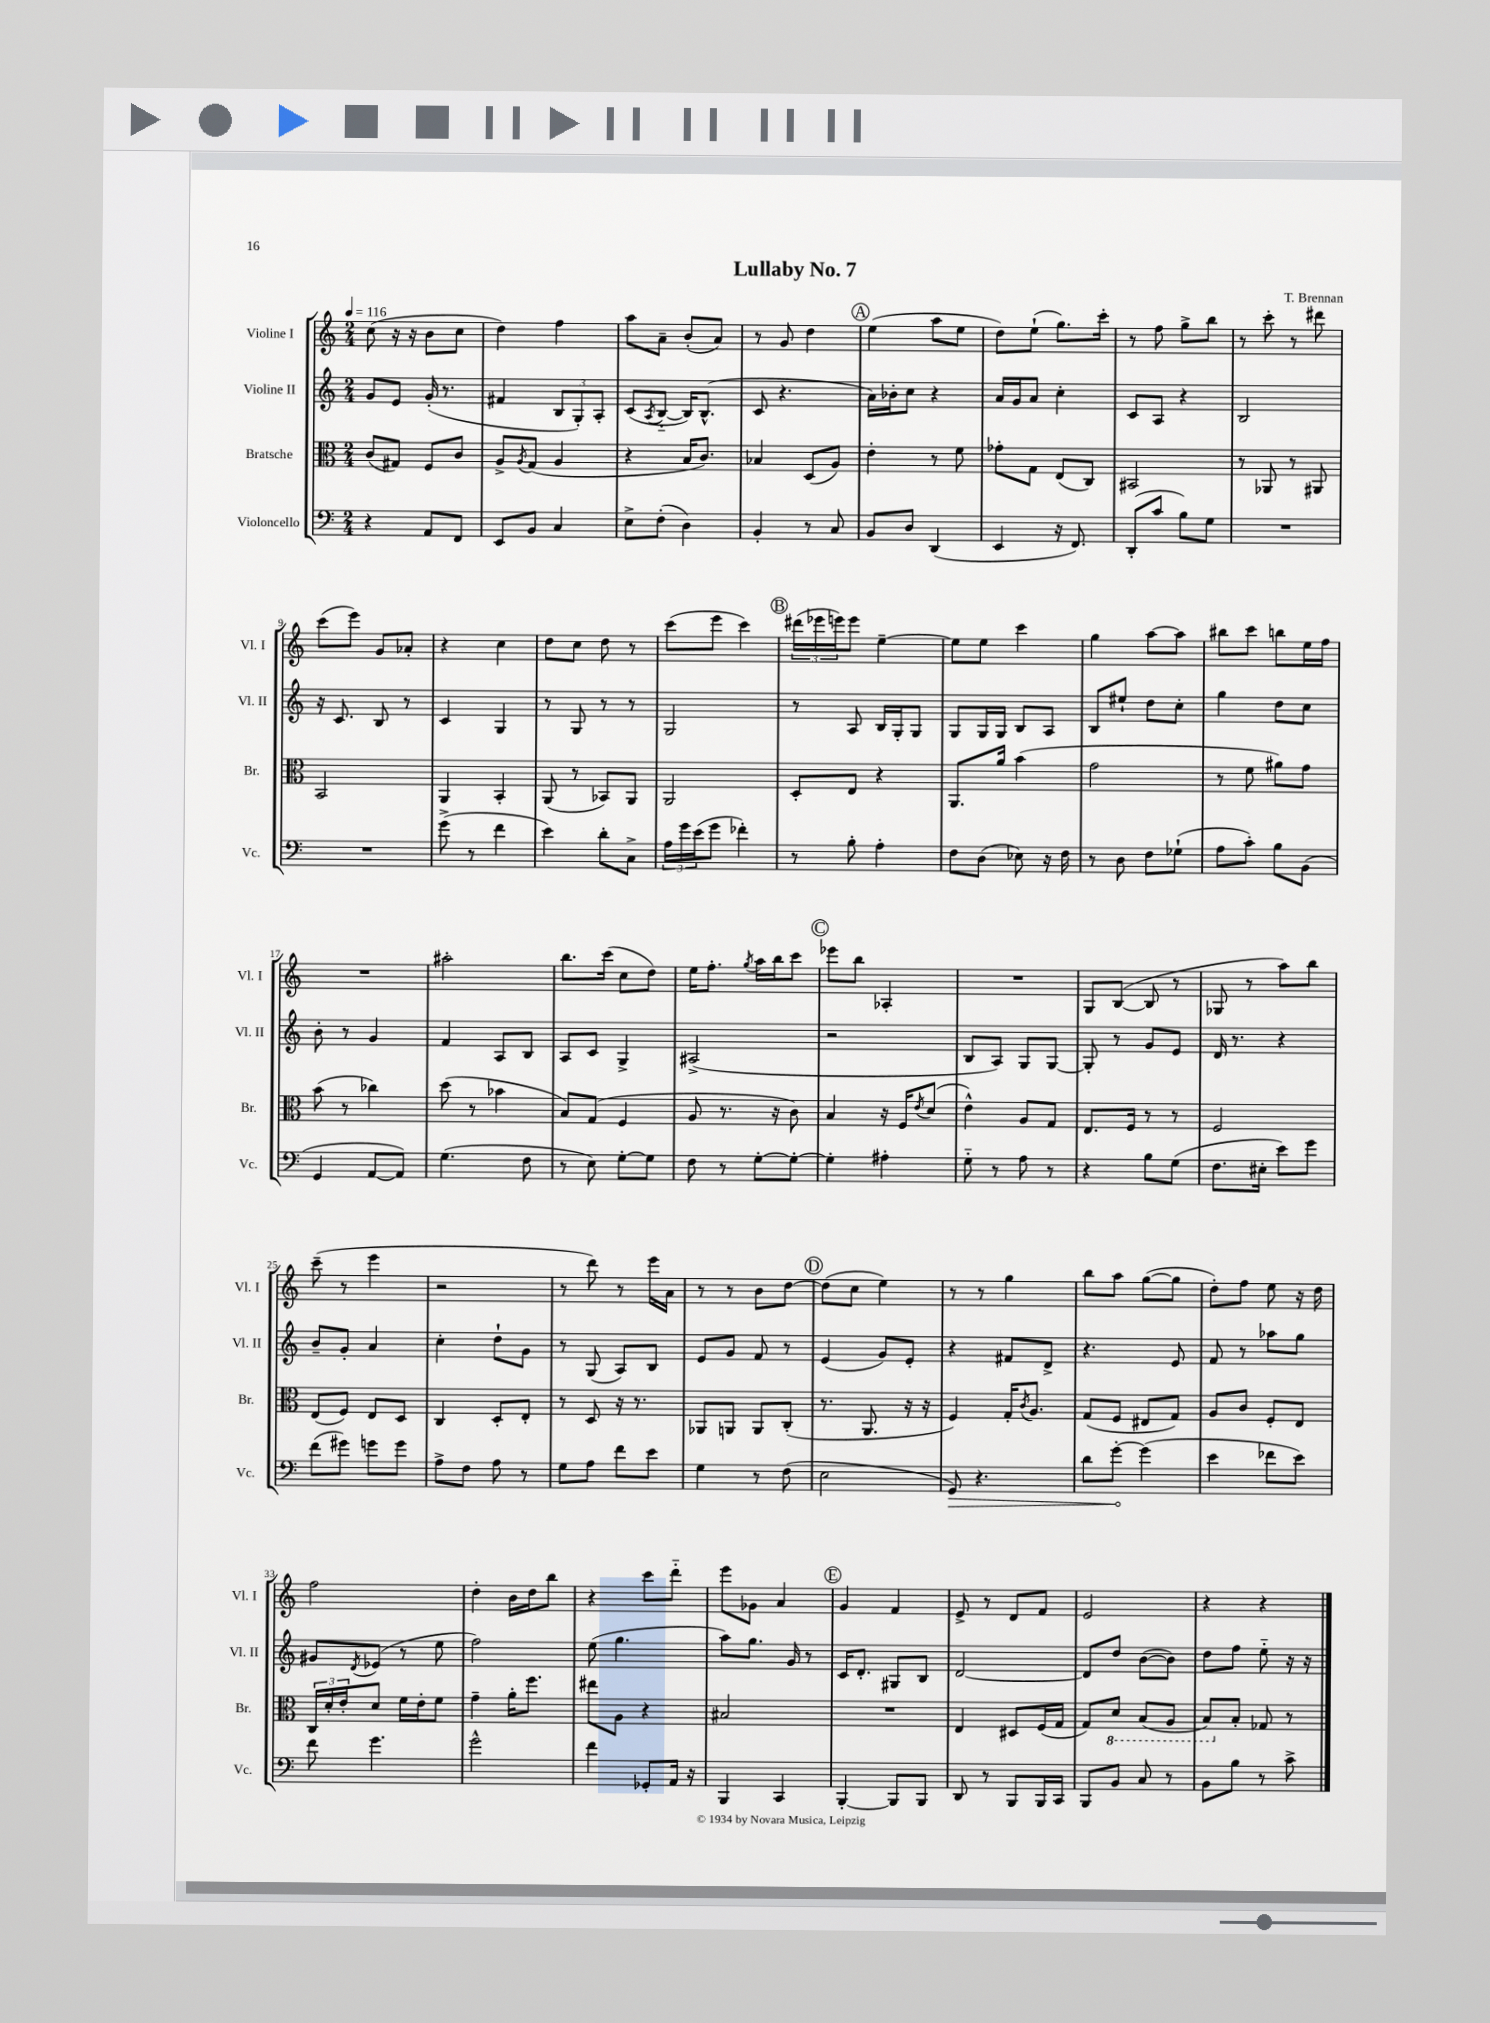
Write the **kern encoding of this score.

**kern	**dynam	**kern	**kern	**kern
*part4	*part4	*part3	*part2	*part1
*staff4	*staff4	*staff3	*staff2	*staff1
*I"Violoncello	*	*I"Bratsche	*I"Violine II	*I"Violine I
*I'Vc.	*	*I'Br.	*I'Vl. II	*I'Vl. I
*clefF4	*	*clefC3	*clefG2	*clefG2
*k[]	*	*k[]	*k[]	*k[]
*M2/4	*	*M2/4	*M2/4	*M2/4
*MM116	*	*MM116	*MM116	*MM116
=1	=1	=1	=1	=1
4r	.	(8c/L	8g/L	(8cc\
.	.	8G#X/J)	8e/J	16r
.	.	.	.	16r
8AA/L	.	8F/L	(16g'/	8b\L
.	.	.	8.r	.
8FF/J	.	8c/J	.	8cc\J
=2	=2	=2	=2	=2
8EE/L	.	8A^/L	4f#X/	4dd\)
.	.	8qA/	.	.
8BB/J	.	(8G/J	.	.
4C/	.	4A/	12B/L	4ff\
.	.	.	12G'/)	.
.	.	.	12A'/J	.
=3	=3	=3	=3	=3
8E^\L	.	4r	(8c/L	8aa\L
.	.	.	8qA/	.
(8F'\J	.	.	[8B/J	8a~\J
4D\)	.	16B/KL	16B/KL])	(8b'/L
.	.	8.c/J)	(8.B^^/J	.
.	.	.	.	8a/J)
=4	=4	=4	=4	=4
4BB'/	.	4B-X/	8c/	8r
.	.	.	4.r	8g/
8r	.	(8D/L	.	4dd\
8C/	.	8A/J)	.	.
!!LO:REH:place=s1:t=A
=5	=5	=5	=5	=5
8BB/L	.	4e'\	16a\LL)	(4ee\
.	.	.	16b-X'\J	.
8D/J	.	.	8cc\J	.
(4DD/	.	8r	4r	8aa\L
.	.	8f\	.	8ee\J
=6	=6	=6	=6	=6
4EE/	.	8g-X'\L	16a/LL	8dd\L)
.	.	.	16g/J	.
.	.	8G\J	8a/J	(8ee`\J
16r	.	(8E/L	4cc'\	8.gg\L)
8.FF/)	.	.	.	.
.	.	8C/J)	.	.
.	.	.	.	16ccc'\Jk
=7	=7	=7	=7	=7
(8DD'/L	.	2BB#X/	8c/L	8r
8c/J	.	.	8A/J	8ff\
8B\L)	.	.	4r	8gg^\L
8G\J	.	.	.	8bb\J
=8	=8	=8	=8	=8
2r	.	8r	2B/	8r
.	.	8AA-X/	.	8ccc'\
.	.	8r	.	8r
.	.	8AA#X/	.	8ddd#X\
!!LO:LB:g=z
=9	=9	=9	=9	=9
2r	.	2BB/	16r	(8ccc\L
.	.	.	8.c/	.
.	.	.	.	8eee\J)
.	.	.	8B/	8g/L
.	.	.	8r	8a-X'/J
=10	=10	=10	=10	=10
(8g^\	.	4AA/	4c/	4r
8r	.	.	.	.
4f\	.	4BB'/	4G/	4cc\
=11	=11	=11	=11	=11
4e\)	.	(8AA/	8r	8dd\L
.	.	8r	8G/	8cc\J
8d'\L	.	8BB-X/L)	8r	8dd\
8C^\J	.	8AA/J	8r	8r
=12	=12	=12	=12	=12
24A\LL	.	2AA/	2G/	(8ccc\L
24g\	.	.	.	.
(24e\J	.	.	.	.
8g\J	.	.	.	8eee\J
4f-X'\)	.	.	.	4ccc\)
!!LO:REH:place=s1:t=B
=13	=13	=13	=13	=13
8r	.	8D'/L	8r	(24ddd#X\LL
.	.	.	.	24eee-X\
.	.	.	.	24eeen\J)
8B'\	.	8E/J	8A/	8eee\J
4A'\	.	4r	16B/LL	[4ee~\
.	.	.	16G'/J	.
.	.	.	8G/J	.
=14	=14	=14	=14	=14
8F\L	.	8.AA/L	8G/L	8ee\L]
(8D\J	.	.	16G/L	8ee\J
.	.	16a/Jk	16G/JJ	.
8E-X\)	.	(4b\	8B/L	4ccc\
16r	.	.	8A/J	.
16F\	.	.	.	.
=15	=15	=15	=15	=15
8r	.	2g\	8B/L	4gg\
8D\	.	.	8ee#X`/J	.
8F\L	.	.	8dd\L	[8aa\L
(8G-X`\J	.	.	8cc'\J	8aa\J]
=16	=16	=16	=16	=16
8A\L	.	8r	4gg\	8bb#X\L
8c'\J)	.	8f\	.	8ccc\J
8B\L	.	8a#X\L)	8dd\L	8bbn\L
(8BB\J	.	8g\J	8cc\J	16ee\L
.	.	.	.	16ff\JJ
!!LO:LB:g=z
=17	=17	=17	=17	=17
4GG/	.	(8b\	8b'\	2r
.	.	8r	8r	.
[8AA/L	.	4cc-X\)	4g/	.
8AA/J])	.	.	.	.
=18	=18	=18	=18	=18
(4.G\	.	(8dd\	4f/	2aa#X'\
.	.	8r	.	.
.	.	4b-X\	8A/L	.
8F\	.	.	8B/J	.
=19	=19	=19	=19	=19
8r	.	8B/L)	8A/L	8.bb\L
8E\)	.	(8G/J	8c/J	.
.	.	.	.	(16ccc\Jk
[8G'\L	.	4F/	4G^/	8cc\L
8G\J]	.	.	.	8dd\J)
=20	=20	=20	=20	=20
8F\	.	8A/	(2A#X^/	16ee\KL
.	.	.	.	8.ff'\J
8r	.	8.r	.	.
.	.	.	.	8qgg/
[8G'\L	.	.	.	16aa\LL
.	.	16r	.	16bb\J
8G'\J_	.	8c\)	.	8ccc\J
!!LO:REH:place=s1:t=C
=21	=21	=21	=21	=21
4G'\]	.	4B/	2r	8eee-X\L
.	.	.	.	8bb\J
4A#X'\	.	16r	.	4A-X'/
.	.	16F/KL	.	.
.	.	8qe/	.	.
.	.	(8d/J	.	.
=22	=22	=22	=22	=22
8G\	.	4e^^\)	8B/L	2r
8r	.	.	8A/J)	.
8A\	.	8A/L	8G/L	.
8r	.	8G/J	[8G/J	.
=23	=23	=23	=23	=23
4r	.	8.E/L	8G'/]	8G/L
.	.	.	8r	([8B/J
.	.	16F/Jk	.	.
8B\L	.	8r	8g/L	8B/]
(8G\J	.	8r	8e/J	8r
=24	=24	=24	=24	=24
8.F\L	.	2F/	16d/	8G-X/
.	.	.	8.r	.
.	.	.	.	8r
16E#X'\Jk	.	.	.	.
8e\L)	.	.	4r	8aa\L)
8g\J	.	.	.	8bb\J
!!LO:LB:g=z
=25	=25	=25	=25	=25
(8f\L	.	(8E/L	8b~/L	(8ccc~\
8g#X\J)	.	8F/J)	8g'/J	8r
8gn\L	.	8E/L	4a/	4eee\
8g\J	.	8D/J	.	.
=26	=26	=26	=26	=26
8A^\L	.	4C/	4cc'\	2r
8F\J	.	.	.	.
8A\	.	8D'/L	8dd`\L	.
8r	.	8E'/J	8g\J	.
=27	=27	=27	=27	=27
8G\L	.	8r	8r	8r
8A\J	.	8D/	(8G/	8ddd\)
8f\L	.	16r	8A/L)	8r
.	.	8.r	.	.
8e\J	.	.	8B/J	16eee\LL
.	.	.	.	16a\JJ
=28	=28	=28	=28	=28
4G\	.	8AA-X/L	8e/L	8r
.	.	8AAn/J	8g/J	8r
8r	.	8AA/L	8f/	8b\L
(8F\	.	(8C'/J	8r	[8dd\J
!!LO:REH:place=s1:t=D
=29	=29	=29	=29	=29
2E\	.	8.r	(4e/	(8dd\L]
.	.	.	.	8cc\J
.	.	8.AA/	.	.
.	.	.	8g/L)	4ee\)
.	.	16r	8e'/J	.
.	.	16r	.	.
=30	=30	=30	=30	=30
!	!LO:HP:b	!	!	!
8GG/)	>	4F/)	4r	8r
4.r	.	.	.	8r
.	.	16G'/KL	8f#X/L	4gg\
.	.	8qc/	.	.
.	.	8.A/J	.	.
.	.	.	8d^/J	.
=31	=31	=31	=31	=31
8d\L	.	(8G/L	4.r	8bb\L
[8g'\J	.	8F/J	.	8aa\J
(4g\]	]	8E#X/L	.	([8gg\L
.	.	8G/J)	8e/	8gg\J]
=32	=32	=32	=32	=32
4e\	.	8A/L	8f/	8dd'\L)
.	.	8c/J	8r	8ff\J
8f-X\L	.	8F'/L	8aa-X\L	8ee\
8e\J)	.	8E/J	8gg\J	16r
.	.	.	.	16dd\
!!LO:LB:g=z
=33	=33	=33	=33	=33
8f\	.	24C/LL	8g#X/L	2ff\
.	.	24d'/	.	.
.	.	24e'/J	.	.
.	.	.	8qd/	.
4.g\	.	8d/J	(8e-X/J	.
.	.	16f\LL	8r	.
.	.	16e'\J	.	.
.	.	8f\J	8ee\	.
=34	=34	=34	=34	=34
2g^^\	.	4g~\	2ff\)	4dd'\
.	.	16a'\KL	.	16b\LL
.	.	8.ff\J	.	16dd\J
.	.	.	.	8bb\J
=35	=35	=35	=35	=35
4f\	.	8ee#X\L	(8ee\	4r
.	.	8A\J	4.gg\	.
8GG-X'/L	.	4r	.	8ccc\L
16AA/Jk	.	.	.	8ddd\J
16r	.	.	.	.
=36	=36	=36	=36	=36
4BBB/	.	2B#X/	8aa\L)	8eee\L
.	.	.	8.gg\J	8g-X\J
4CC/	.	.	.	4a/
.	.	.	16g/	.
.	.	.	8r	.
!!LO:REH:place=s1:t=E
=37	=37	=37	=37	=37
[4BBB'/	.	2r	16c/KL	4g/
.	.	.	8.d'/J	.
8BBB/L]	.	.	8G#X/L	4f/
8BBB/J	.	.	8B/J	.
=38	=38	=38	=38	=38
8DD/	.	4E/	[2d/	8e^/
8r	.	.	.	8r
8BBB/L	.	8D#X/L	.	8d/L
16BBB/L	.	(16F/L	.	8f/J
16CC/JJ	.	16G/JJ	.	.
=39	=39	=39	=39	=39
8BBB/L	.	8G/L)	8d/L]	2e/
*	*	*8ba	*	*
8BB/J	.	8D/J	8dd/J	.
8C/	.	(8BB/L	([8b\L	.
8r	.	8AA/J	8b\J])	.
=40	=40	=40	=40	=40
8BB\L	.	8BB/L)	8dd\L	4r
*	*	*X8ba	*	*
8B\J	.	8B'/J	8ff\J	.
8r	.	8G-X/	8ee\	4r
8c^\	.	8r	16r	.
.	.	.	16r	.
==	==	==	==	==
*-	*-	*-	*-	*-
